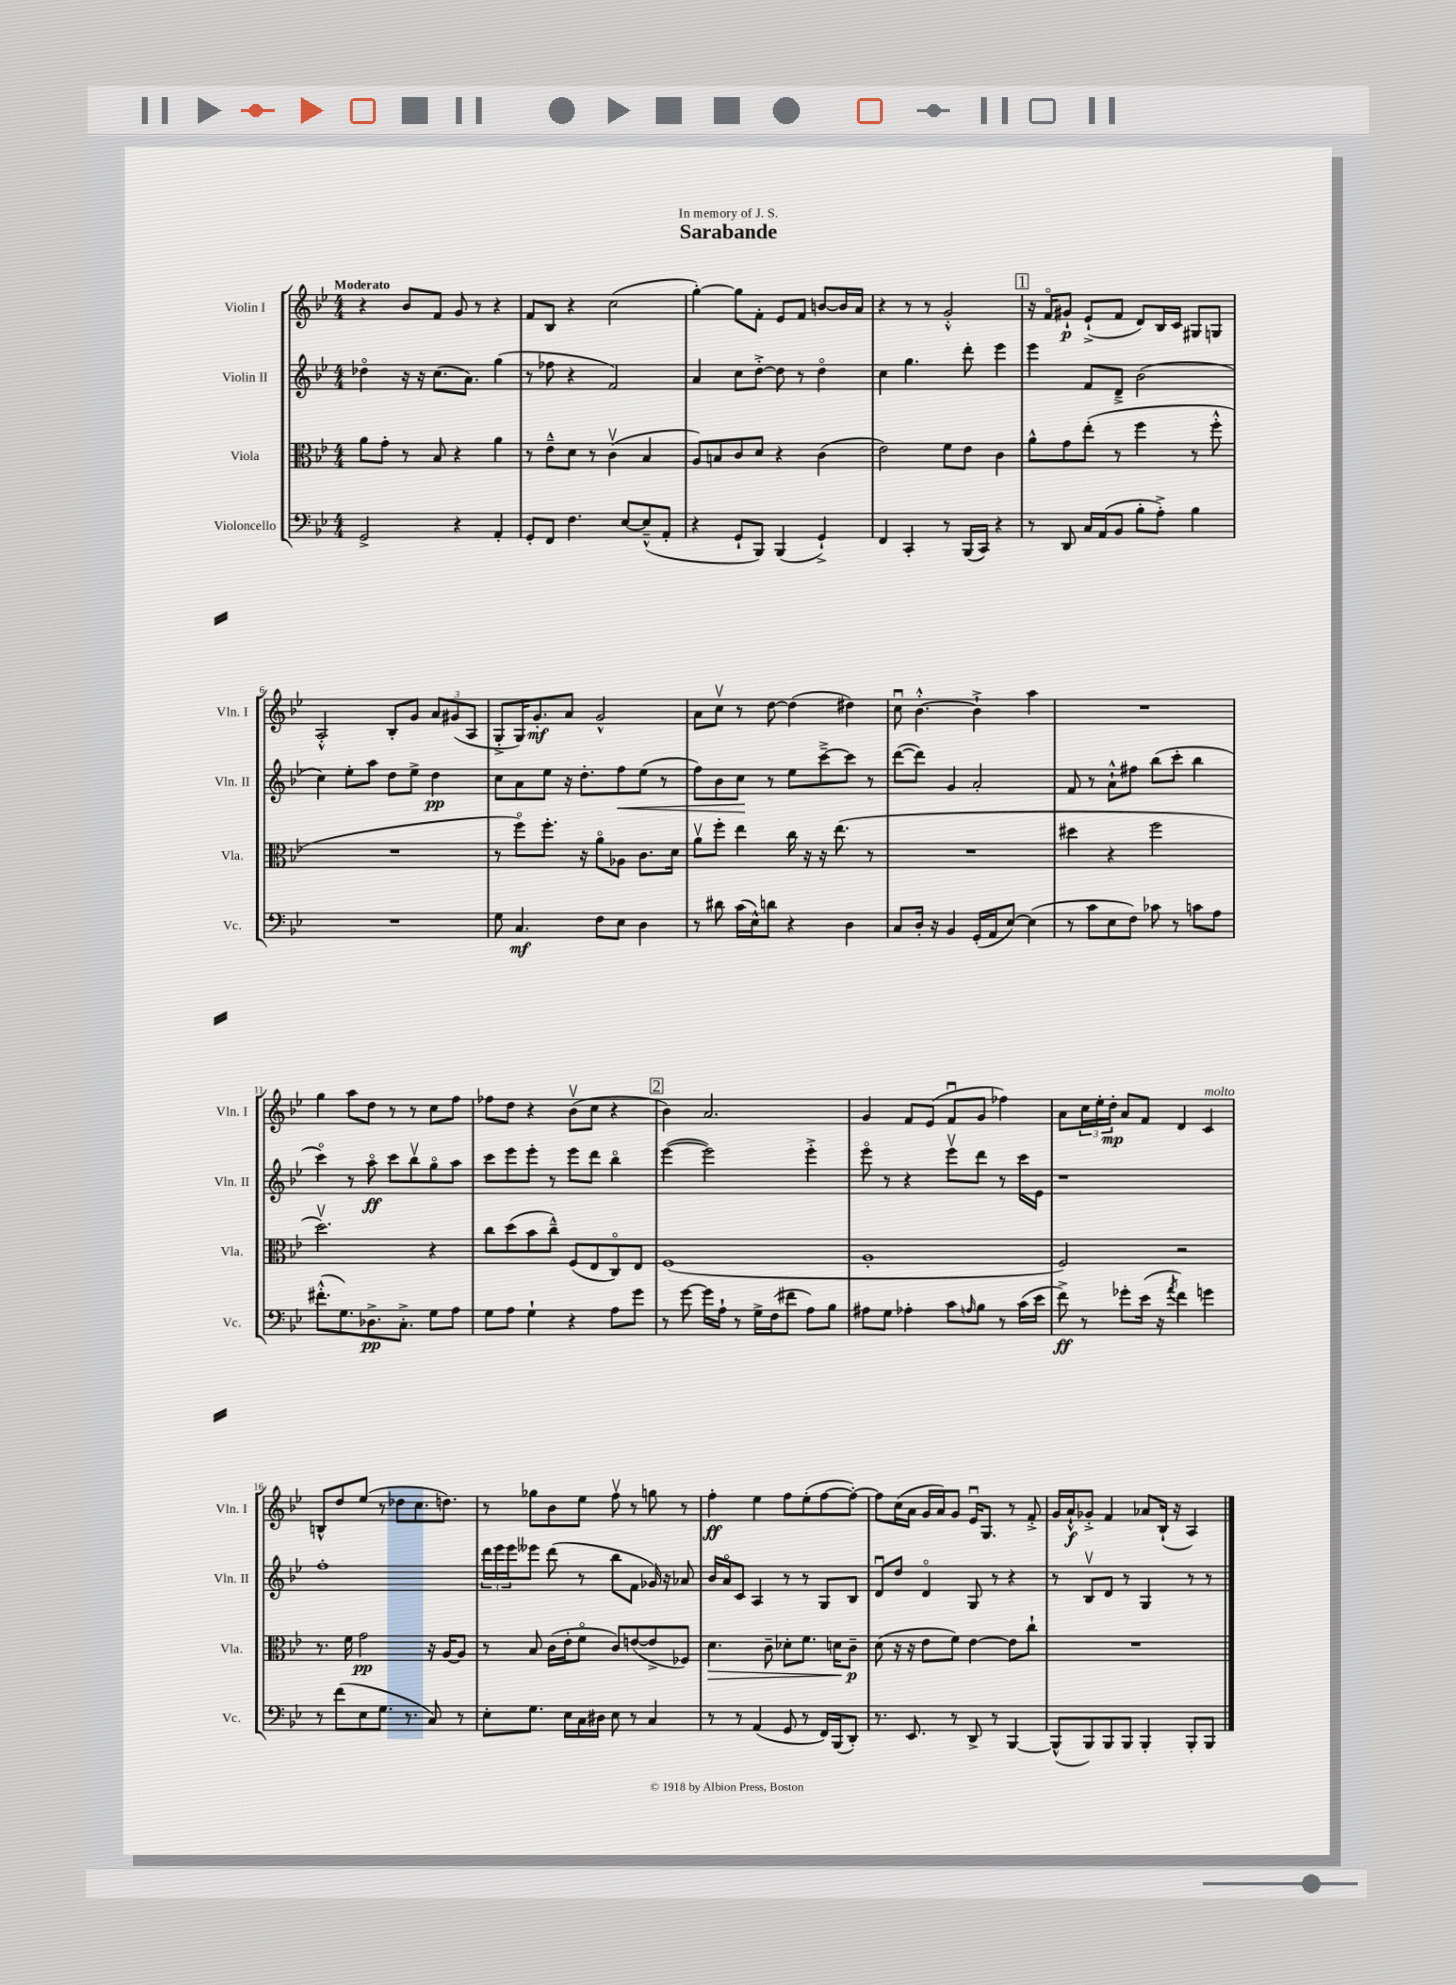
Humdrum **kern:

**kern	**dynam	**kern	**dynam	**kern	**dynam	**kern	**dynam
*part4	*part4	*part3	*part3	*part2	*part2	*part1	*part1
*staff4	*staff4	*staff3	*staff3	*staff2	*staff2	*staff1	*staff1
*I"Violoncello	*	*I"Viola	*	*I"Violin II	*	*I"Violin I	*
*I'Vc.	*	*I'Vla.	*	*I'Vln. II	*	*I'Vln. I	*
*clefF4	*	*clefC3	*	*clefG2	*	*clefG2	*
*k[b-e-]	*	*k[b-e-]	*	*k[b-e-]	*	*k[b-e-]	*
*M4/4	*	*M4/4	*	*M4/4	*	*M4/4	*
=1	=1	=1	=1	=1	=1	=1	=1
!	!	!	!	!	!	!LO:TX:a:B:t=Moderato	!
2GG^/	.	8a\L	.	4dd-X\	.	4r	.
.	.	8g'\J	.	.	.	.	.
.	.	8r	.	16r	.	8b-/L	.
.	.	.	.	16r	.	.	.
.	.	8B-/	.	(8.cc\L	.	8f/J	.
4r	.	4r	.	.	.	8g/	.
.	.	.	.	8.a\J)	.	.	.
.	.	.	.	.	.	8r	.
4AA'/	.	4a\	.	(4gg\	.	4r	.
=2	=2	=2	=2	=2	=2	=2	=2
8GG'/L	.	8r	.	8r	.	8f/L	.
8FF/J	.	8e-~^^\L	.	8ff-X\	.	8B-/J	.
4.F\	.	8d\J	.	4r	.	4r	.
.	.	8r	.	.	.	.	.
.	.	(4cv\	.	2f/)	.	(2cc\	.
[8E-/L	.	.	.	.	.	.	.
(8E-~^^/]	.	4B-/	.	.	.	.	.
8AA'/J	.	.	.	.	.	.	.
=3	=3	=3	=3	=3	=3	=3	=3
4r	.	8A/L)	.	4a/	.	[4gg'\)	.
.	.	8Bn/	.	.	.	.	.
8GG`/L	.	8c/	.	8cc\L	.	8gg\L]	.
8BBB-/J)	.	8d/J	.	[8dd'^\J	.	8f'\J	.
(4BBB-/	.	4r	.	8dd\]	.	8e-/L	.
.	.	.	.	8r	.	8f/J	.
4GG`^/)	.	(4c\	.	4dd\	.	[8bn/L	.
.	.	.	.	.	.	16b/L]	.
.	.	.	.	.	.	16a/JJ	.
=4	=4	=4	=4	=4	=4	=4	=4
4FF/	.	2e-\)	.	4cc\	.	4r	.
4CC'/	.	.	.	4.gg\	.	8r	.
.	.	.	.	.	.	8r	.
8r	.	8f\L	.	.	.	2g'^^/	.
(16BBB-/LL	.	8e-\J	.	8ddd'\	.	.	.
16CC/JJ)	.	.	.	.	.	.	.
4r	.	4c\	.	4eee-\	.	.	.
!!LO:REH:place=s1:t=1
=5	=5	=5	=5	=5	=5	=5	=5
8r	.	8a^^\L	.	4eee-\	.	16r	.
.	.	.	.	.	.	16f/KL	.
8DD/	.	8g\	.	.	.	8g#X`/J	p
16C/LL	.	(8ee-'\J	.	8f/L	.	(8e-`^/L	.
(16AA/J	.	.	.	.	.	.	.
8BB-/J	.	8r	.	8d~^/J	.	8f/J	.
8B-'\L	.	4ff\	.	(2b-\	.	8d/L)	.
8A'^\J)	.	.	.	.	.	16B-/L	.
.	.	.	.	.	.	16c/JJ	.
4B-\	.	8r	.	.	.	8G#X/L	.
.	.	8ff'^^\	.	.	.	8Gn/J	.
!!LO:LB:g=z
=6	=6	=6	=6	=6	=6	=6	=6
1r	.	1r	.	4cc\)	.	2A'^^/	.
.	.	.	.	8ee-'\L	.	.	.
.	.	.	.	8aa\J	.	.	.
.	.	.	.	8dd\L	.	8B-'/L	.
.	.	.	.	8ee-^\J	.	8g/J	.
.	.	.	.	4dd\	pp	12a/L	.
.	.	.	.	.	.	(12g#X/	.
.	.	.	.	.	.	12A/J	.
=7	=7	=7	=7	=7	=7	=7	=7
8G\	.	8r	.	8cc\L	.	8G'^/L	.
4.C/	mf	8ff\L)	.	8a\	.	16G/K)	.
.	.	.	.	.	.	8.g'/	mf
.	.	8.ff'\J	.	8ee-\J	.	.	.
.	.	.	.	16r	.	8a/J	.
.	.	16r	.	8.dd'\L	.	.	.
8F\L	.	8a\L	.	.	.	2g^^/	.
!	!	!	!	!	!LO:HP:b	!	!
8E-\J	.	8A-X\J	.	8ff\	<	.	.
4D\	.	8.c\L	.	(8ee-\J	.	.	.
.	.	.	.	8r	.	.	.
.	.	16d\Jk	.	.	.	.	.
=8	=8	=8	=8	=8	=8	=8	=8
8r	.	8av\L	.	8ff\L)	.	8a\L	.
8d#X\	.	8ff'\J	.	8b-\	.	8ccv\J	.
(16c\LL	.	4ee-\	.	8cc\J	.	8r	.
16E-^^\J)	.	.	.	.	.	.	.
8dn\J	.	.	.	8r	[	[8dd\	.
4r	.	16cc\	.	8ee-\L	.	(4dd\]	.
.	.	16r	.	.	.	.	.
.	.	16r	.	[8ccc~^\	.	.	.
.	.	(8.ee-\	.	.	.	.	.
4D\	.	.	.	8ccc\J]	.	4dd#X\)	.
.	.	8r	.	8r	.	.	.
=9	=9	=9	=9	=9	=9	=9	=9
8C/L	.	1r	.	([8ddd\L	.	8ccu\	.
16D'/Jk	.	.	.	8ddd\J])	.	[4.b-'^^\	.
16r	.	.	.	.	.	.	.
4BB-/	.	.	.	4g/	.	.	.
(16GG'/LL	.	.	.	2a'/	.	4b-`^\]	.
16AA/J	.	.	.	.	.	.	.
[8E-/J)	.	.	.	.	.	.	.
(4E-\]	.	.	.	.	.	4aa\	.
=10	=10	=10	=10	=10	=10	=10	=10
8r	.	4dd#X\	.	8f/	.	1r	.
8c\L	.	.	.	8r	.	.	.
8E-\	.	4r	.	8a`^^\L	.	.	.
8F\J)	.	.	.	8ff#X\J	.	.	.
8c-X\	.	2ff\	.	(8bb-\L	.	.	.
8r	.	.	.	8ccc'\J	.	.	.
8cn\L	.	.	.	4bb-\	.	.	.
8A\J	.	.	.	.	.	.	.
!!LO:LB:g=z
=11	=11	=11	=11	=11	=11	=11	=11
(8.f#X'^^\L	.	2.ddv\)	.	4ccc\)	.	4gg\	.
8.G\)	.	.	.	.	.	.	.
.	.	.	.	8r	.	8aa\L	.
8.D-X^\	pp	.	.	8aa\	ff	8dd\J	.
.	.	.	.	8ccc\L	.	8r	.
8.C'^\J	.	.	.	.	.	.	.
.	.	.	.	8bb-v\	.	8r	.
8G\L	.	4r	.	8gg\	.	8cc\L	.
8A\J	.	.	.	8aa\J	.	8ff\J	.
=12	=12	=12	=12	=12	=12	=12	=12
8G\L	.	8cc\L	.	8ccc\L	.	8ff-X\L	.
8A\J	.	(8dd\	.	8eee-\	.	8dd\J	.
4G`\	.	8b-\	.	8eee-'\J	.	4r	.
.	.	8cc~^^\J)	.	8r	.	.	.
4r	.	(8F/L	.	8eee-\L	.	(8b-v\L	.
.	.	8E-/	.	8ddd\J	.	8cc\J	.
8A\L	.	8C/)	.	4bb-\	.	4r	.
8g\J	.	8E-/J	.	.	.	.	.
!!LO:REH:place=s1:t=2
=13	=13	=13	=13	=13	=13	=13	=13
8r	.	(1F	.	([4eee-\	.	4b-\)	.
[8g\	.	.	.	.	.	.	.
16g\LL]	.	.	.	2eee-\])	.	2.a/	.
16A`\JJ	.	.	.	.	.	.	.
8r	.	.	.	.	.	.	.
16G^\LL	.	.	.	.	.	.	.
(16F\J	.	.	.	.	.	.	.
8f#X\J	.	.	.	.	.	.	.
8A\L)	.	.	.	4eee-'^\	.	.	.
8B-\J	.	.	.	.	.	.	.
=14	=14	=14	=14	=14	=14	=14	=14
8A#X\L	.	1A'	.	8eee-\	.	4g/	.
8G\J	.	.	.	8r	.	.	.
4A-X'\	.	.	.	4r	.	8f/L	.
.	.	.	.	.	.	(8e-/J	.
8c\L	.	.	.	8eee-v\L	.	8fu/L	.
16qqAn/	.	.	.	.	.	.	.
8B-\J	.	.	.	8ddd\J	.	8g/J	.
8r	.	.	.	8r	.	4ff-X\)	.
(16c\LL	.	.	.	16ccc\LL	.	.	.
16e-\JJ	.	.	.	16e-\JJ	.	.	.
=15	=15	=15	=15	=15	=15	=15	=15
8f^\)	ff	2F/)	.	1r	.	8a\L	.
8r	.	.	.	.	.	24cc\L	.
.	.	.	.	.	.	24ee-'\	.
.	.	.	.	.	.	24dd'\JJ	mp
8g-X'\L	.	.	.	.	.	8a/L	.
(16e-\Jk	.	.	.	.	.	8f/J	.
16r	.	.	.	.	.	.	.
8qa/	.	.	.	.	.	.	.
4f\)	.	2r	.	.	.	4d/	.
!	!	!	!	!	!	!LO:TX:a:i:t=molto	!
4gn\	.	.	.	.	.	4c/	.
!!LO:LB:g=z
=16	=16	=16	=16	=16	=16	=16	=16
8r	.	8.r	.	1ff'	.	8Bn^^/L	.
(8f\L	.	.	.	.	.	8dd/	.
.	.	16f\	.	.	.	.	.
8E-\	.	2g\	pp	.	.	(8ee-/J	.
8.G\J	.	.	.	.	.	8r	.
.	.	.	.	.	.	8dd-X\L	.
8.r	.	.	.	.	.	.	.
.	.	.	.	.	.	8.cc\	.
8C/)	.	16r	.	.	.	.	.
.	.	[16A/KL	.	.	.	8.ddn\J)	.
8r	.	8A/J]	.	.	.	.	.
=17	=17	=17	=17	=17	=17	=17	=17
8E-'\L	.	8r	.	24ddd\LL	.	8r	.
.	.	.	.	24eee-\	.	.	.
.	.	.	.	24eee-\J	.	.	.
8.G\J	.	8B-/	.	8eee--X\J	.	8gg-X\L	.
.	.	(16c\LL	.	(8ddd\	.	8b-\	.
16E-\LL	.	16e-'\J	.	.	.	.	.
16C\	.	8f\J	.	8r	.	8ee-\J	.
16D#X\JJ	.	.	.	.	.	.	.
8E-\	.	8c/L)	.	8bb-\L	.	8ffv\	.
8r	.	([8en/	.	8f\J	.	8r	.
4C/	.	8e^/]	.	16g-X/)	.	8ggn\	.
.	.	.	.	16r	.	.	.
.	.	8F-X/J)	.	8a-X/	.	8r	.
=18	=18	=18	=18	=18	=18	=18	=18
!	!	!	!LO:HP:b	!	!	!	!
8r	.	4.d\	>	16b-/LL	.	4ff'\	ff
.	.	.	.	16a/J	.	.	.
8r	.	.	.	8c/J	.	.	.
(4AA/	.	.	.	4A/	.	4ee-\	.
.	.	8c~\	.	.	.	.	.
8GG/	.	8d-X'\L	.	8r	.	8ff\L	.
8r	.	8.f\J	.	8r	.	(8ee-'\	.
16FF/LL)	.	.	.	8G/L	.	[8ff\	.
(16BBB-/J	.	16dn\KL	.	.	.	.	.
8DD'/J)	.	8c~\J	] p	8B-/J	.	8ff'\J_)	.
=19	=19	=19	=19	=19	=19	=19	=19
8.r	.	(8d\	.	8du/L	.	8ff\L]	.
.	.	16r	.	8dd/J	.	(16cc\L	.
8.EE-/	.	16r	.	.	.	16a\JJ	.
.	.	8e-\L	.	4d/	.	16g/LL	.
.	.	.	.	.	.	16a/J)	.
8r	.	8f\J)	.	.	.	8g/J	.
8DD^/	.	[4e-\	.	8G/	.	16e-u/KL	.
.	.	.	.	.	.	8.G/J	.
8r	.	.	.	8r	.	.	.
[4BBB-/	.	8e-\L]	.	4r	.	8r	.
.	.	8cc`\J	.	.	.	8f'^/	.
=20	=20	=20	=20	=20	=20	=20	=20
(8BBB-^^/L]	.	1r	.	8r	.	16g/LL	.
.	.	.	.	.	.	16a`^^/J	f
8BBB-/)	.	.	.	8B-v/L	.	8g-X'^/J	.
8BBB-/	.	.	.	8d/J	.	4f/	.
8BBB-/J	.	.	.	8r	.	.	.
4BBB-'/	.	.	.	4G/	.	8a-X/L	.
.	.	.	.	.	.	(16B-`/Jk	.
.	.	.	.	.	.	16r	.
8BBB-'/L	.	.	.	8r	.	4A/)	.
8BBB-/J	.	.	.	8r	.	.	.
==	==	==	==	==	==	==	==
*-	*-	*-	*-	*-	*-	*-	*-
